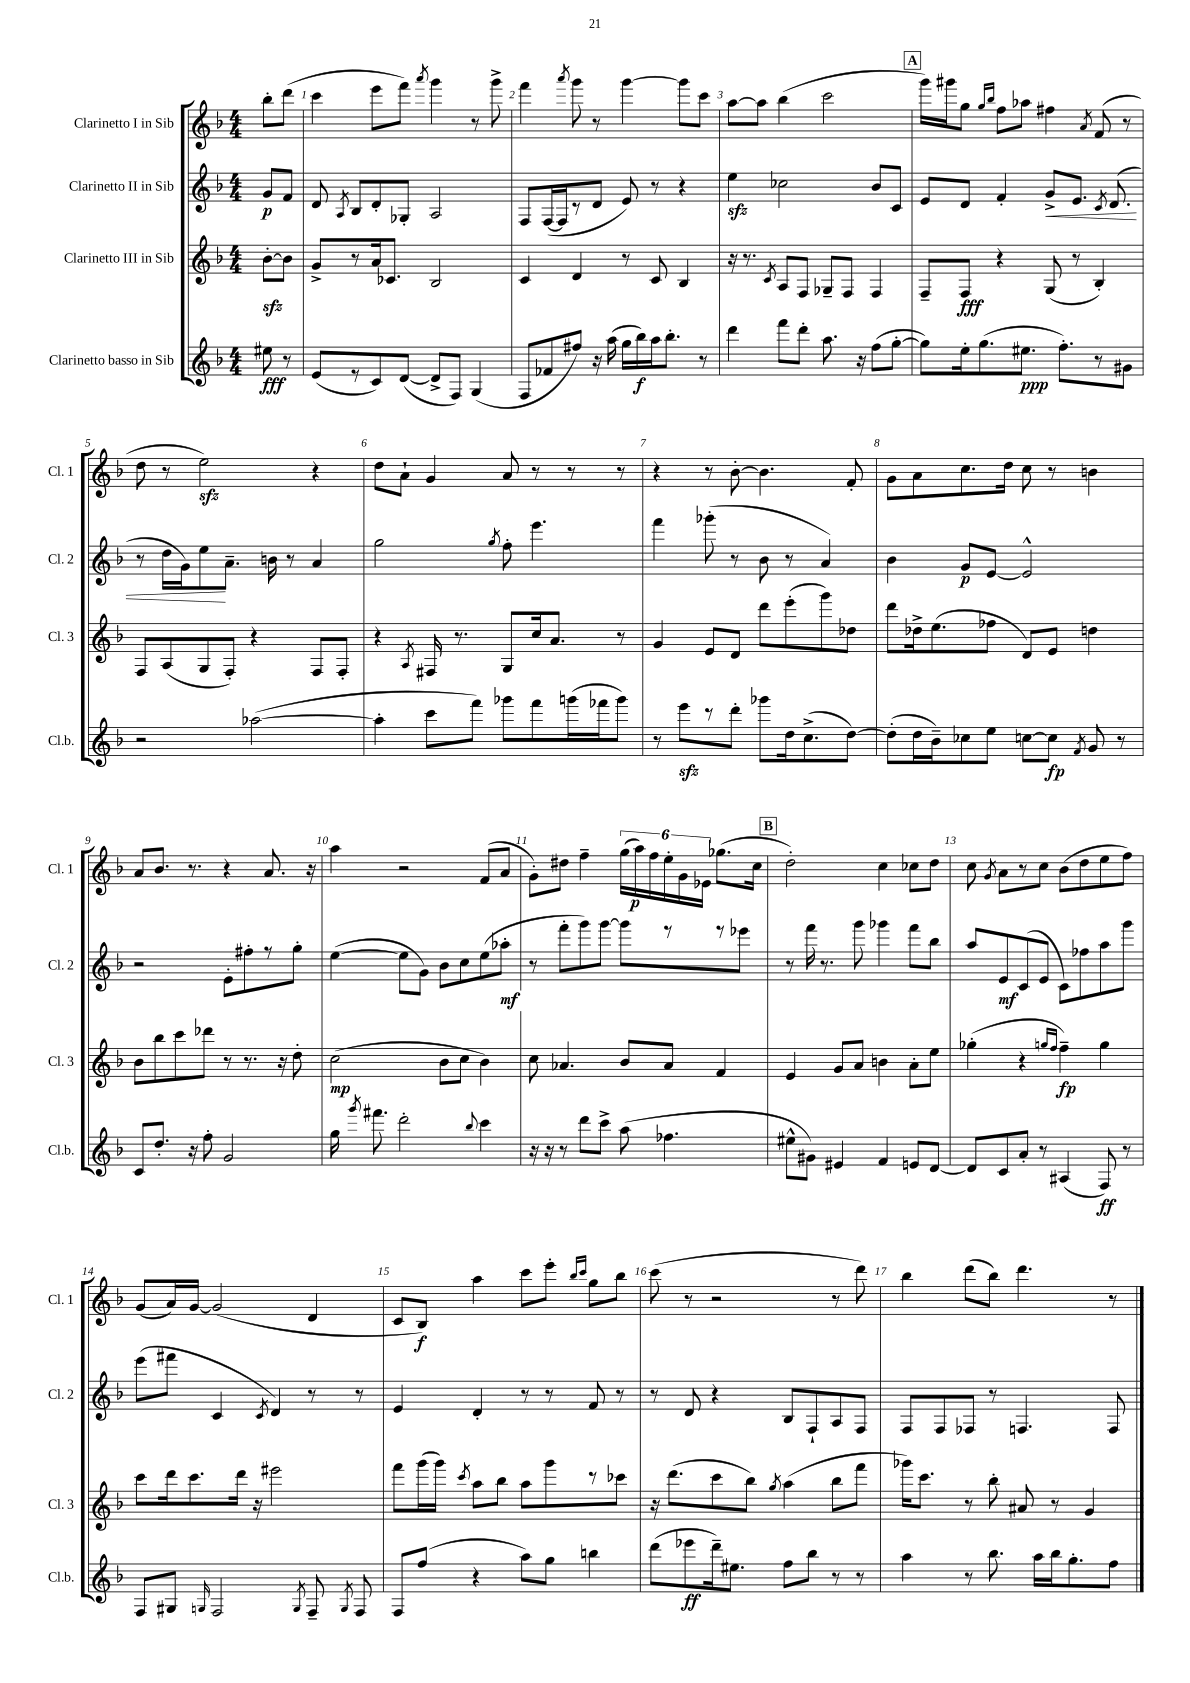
<<
\new StaffGroup <<
\new Staff = "s0" \with { instrumentName = "Clarinetto I in Sib" shortInstrumentName = "Cl. 1" } {
    \clef treble \key f \major \numericTimeSignature \time 4/4 \partial 4
    \autoBeamOff bes''8[-. d'''8]( |
    c'''4 e'''8[ f'''8]) \acciaccatura { a'''8 } g'''4 r8 g'''8-> |
    f'''4 \acciaccatura { a'''8 } g'''8 r8 g'''4~ g'''8[ c'''8] |
    a''8[~ a''8] bes''4( c'''2 |
    \mark \markup { \box "A" } g'''16[) gis'''16 g''8] \grace { g''16[ bes''16] } f''8[ aes''8] fis''4 \acciaccatura { a'8 } f'8( r8 |
    d''8 r8 e''2\sfz) r4 |
    d''8[ a'8]-! g'4 a'8 r8 r8 r8 |
    r4 r8 bes'8~-. bes'4. f'8-. |
    g'8[ a'8 c''8. d''16] c''8 r8 b'4 |
    a'8[ bes'8.] r8. r4 a'8. r16 |
    a''4 r2 f'8[( a'8] |
    g'8[-.) dis''8] f''4-- \tuplet 6/4 { g''16[( a''16\p) f''16 e''16-. g'16 ees'16] } ges''8.[( c''16] |
    \mark \markup { \box "B" } d''2-.) c''4 ces''8[ d''8] |
    c''8 \acciaccatura { g'8 } a'8[ r8 c''8] bes'8[( d''8 e''8 f''8]) |
    g'8[( a'16) g'16]~ g'2( d'4 |
    c'8[ bes8]\f) a''4 c'''8[ e'''8]-. \grace { bes''16[ c'''16] } g''8[ bes''8] |
    c'''8( r8 r2 r8 d'''8) |
    bes''4 d'''8[( bes''8]) d'''4. r8 \bar "|." |
}
\new Staff = "s1" \with { instrumentName = "Clarinetto II in Sib" shortInstrumentName = "Cl. 2" } {
    \clef treble \key f \major \numericTimeSignature \time 4/4 \partial 4
    \autoBeamOff g'8[\p f'8] |
    d'8 \acciaccatura { a8 } bes8[ d'8-. ges8]-. a2 |
    f8[ f16~( f16 r8 d'8] e'8) r8 r4 |
    e''4\sfz ces''2 bes'8[ c'8] |
    \mark \markup { \box "A" } e'8[ d'8] f'4-. g'8[->\< e'8.] \acciaccatura { c'8 } d'8.( |
    r8 d''16[ g'16) e''8\! a'8.]-- b'16 r8 a'4 |
    g''2 \acciaccatura { g''8 } f''8-. e'''4. |
    f'''4 ges'''8-.( r8 bes'8 r8 a'4) |
    bes'4 g'8[\p e'8]~ e'2-^ |
    r2 e'8[-. fis''8-. r8 g''8]-. |
    e''4~( e''8[ g'8]) bes'8[ c''8 e''8( aes''8]-.\mf |
    r8 f'''8[-. g'''8) g'''8]~ g'''8[ r8 r8 ees'''8] |
    \mark \markup { \box "B" } r8 f'''16 r8. g'''8 ges'''4 f'''8[ bes''8] |
    a''8[ e'8\mf c'8( e'8] c'8[) fes''8 a''8 g'''8] |
    e'''8[( fis'''8] c'4 \acciaccatura { c'8 } d'4) r8 r8 |
    e'4 d'4-. r8 r8 f'8 r8 |
    r8 d'8 r4 bes8[ f8-! a8 f8] |
    f8[ f8 fes8] r8 f4. f8 \bar "|." |
}
\new Staff = "s2" \with { instrumentName = "Clarinetto III in Sib" shortInstrumentName = "Cl. 3" } {
    \clef treble \key f \major \numericTimeSignature \time 4/4 \partial 4
    \autoBeamOff bes'8[~-.\sfz bes'8] |
    g'8[-> r8 a'16 ces'8.] bes2 |
    c'4 d'4 r8 c'8 bes4 |
    r16 r8. \acciaccatura { c'8 } a8[ f8] ges8[-- f8] f4 |
    \mark \markup { \box "A" } f8[-- f8]\fff r4 g8( r8 bes4-.) |
    f8[ a8( g8 f8]-.) r4 f8[ f8]-. |
    r4 \acciaccatura { a8 } fis16 r8. g8[ c''16 a'8.] r8 |
    g'4 e'8[ d'8] d'''8[ e'''8-.( g'''8) des''8] |
    d'''8[ des''16-> e''8.( fes''8] d'8[) e'8] d''4 |
    bes'8[ bes''8 c'''8 des'''8] r8 r8. r16 d''8-. |
    c''2\mp( bes'8[ c''8] bes'4) |
    c''8 aes'4. bes'8[ aes'8] f'4 |
    \mark \markup { \box "B" } e'4 g'8[ a'8] b'4 a'8[-. e''8] |
    ges''4-.( r4 \grace { g''16[ f''16] } f''4--\fp) g''4 |
    c'''8[ d'''16 c'''8. d'''16] r16 eis'''2 |
    f'''8[ g'''16( g'''16]) \acciaccatura { c'''8 } a''8[ bes''8] a''8[ g'''8 r8 ces'''8] |
    r16 d'''8.[( c'''8 bes''8]) \acciaccatura { g''8 } a''4( bes''8[ f'''8] |
    ges'''16[) c'''8.] r8 bes''8-. ais'8 r8 g'4 \bar "|." |
}
\new Staff = "s3" \with { instrumentName = "Clarinetto basso in Sib" shortInstrumentName = "Cl.b." } {
    \clef treble \key f \major \numericTimeSignature \time 4/4 \partial 4
    \autoBeamOff eis''8\fff r8 |
    e'8[( r8 c'8) d'8]~( d'8[-> f8]) g4( |
    f8[ fes'8 fis''8]) r16 a''16( g''16[ bes''16\f) a''16 bes''8.]-. r8 |
    d'''4 f'''8[ d'''8]-. a''8. r16 f''8[( g''8]~-. |
    \mark \markup { \box "A" } g''8[) e''16-. g''8.( eis''8.]\ppp f''8.[-.) r8 gis'8] |
    r2 aes''2~( |
    aes''4-. c'''8[ f'''8]) ges'''8[ f'''8 g'''16( fes'''16 g'''8]) |
    r8 e'''8[\sfz r8 d'''8]-. ges'''8[ d''16 c''8.->( d''8]~) |
    d''8[-.( d''16 bes'16--) ces''8 e''8] c''8[~ c''8]\fp \acciaccatura { f'8 } g'8 r8 |
    c'8[ d''8.]-. r16 f''8-. g'2 |
    g''16 \acciaccatura { g'''8 } fis'''8. d'''2-. \appoggiatura { bes''8 } c'''4 |
    r16 r16 r8 d'''8[ c'''8]-> a''8( fes''4. |
    \mark \markup { \box "B" } eis''8[-^ gis'8]) eis'4 f'4 e'8[ d'8]~ |
    d'8[ c'8 a'8]-. r8 ais4( f8\ff) r8 |
    f8[ gis8] \grace { g16 } f2 \acciaccatura { g8 } f8-- \acciaccatura { g8 } f8 |
    f8[ f''8]( r4 a''8[) g''8] b''4 |
    d'''8[( ees'''8\ff d'''16--) eis''8.] f''8[ bes''8] r8 r8 |
    a''4 r8 bes''8. a''16[ bes''16 g''8.-. f''8] \bar "|." |
}
>>
>>
\layout { \context { \Score \override BarNumber.break-visibility = ##(#f #t #t) barNumberVisibility = #all-bar-numbers-visible } }
